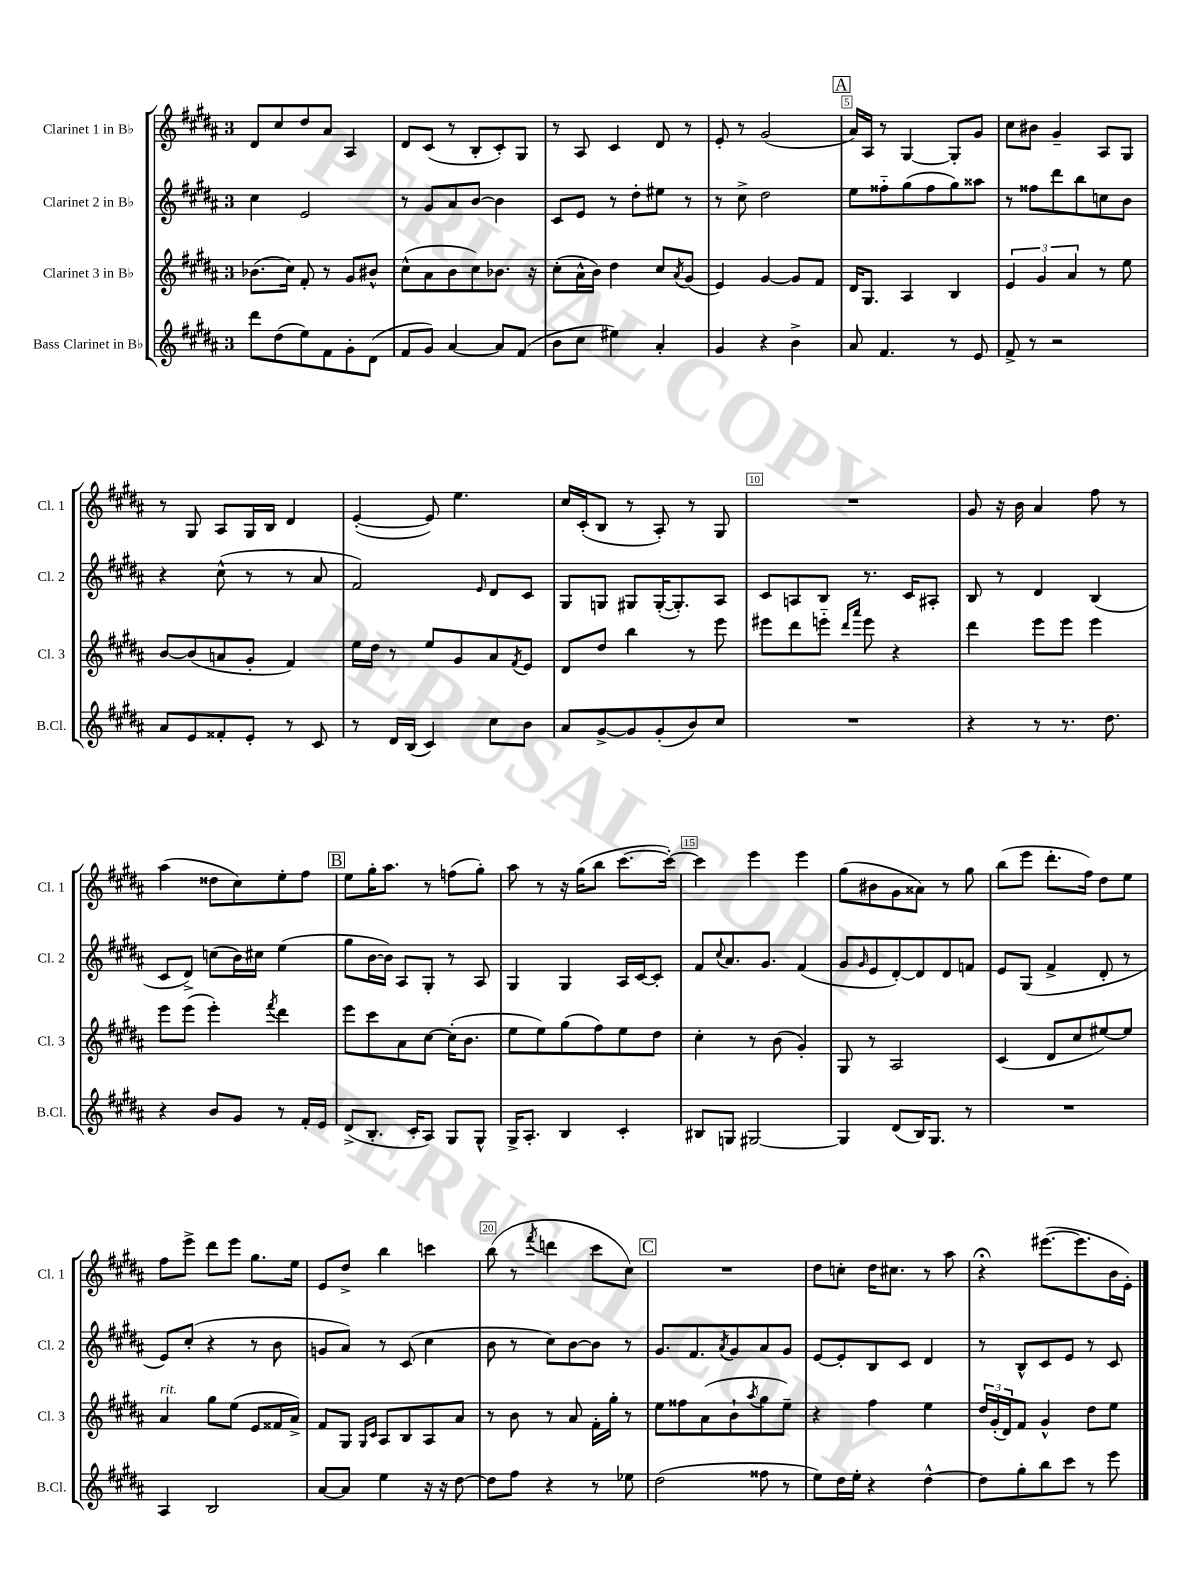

**kern	**kern	**kern	**kern
*staff4	*staff3	*staff2	*staff1
*clefG2	*clefG2	*clefG2	*clefG2
*k[f#c#g#d#a#]	*k[f#c#g#d#a#]	*k[f#c#g#d#a#]	*k[f#c#g#d#a#]
*M3/4	*M3/4	*M3/4	*M3/4
8ddd#\L	(8.b-\L	4cc#\	8d#/L
(8dd#\	.	.	8cc#/
.	16cc#\Jk)	.	.
8ee\)	8f#'/	2e/	8dd#/
8f#\	8r	.	8a#/J
8g#'\	8g#/L	.	4A#/
(8d#\J	8b#^^/J	.	.
=	=	=	=
8f#/L	(8cc#^^\L	8r	8d#/L
8g#/J)	8a#\	8g#/L	(8c#/J
[4a#/	8b\	8a#/	8r
.	8cc#\)	[8b/J	8B'/L
8a#/]L	8.b-\J	4b\]	8c#'/)
(8f#/J	.	.	8G#/J
.	16r	.	.
=	=	=	=
8b\L	(8cc#'\L	8c#/L	8r
8cc#\J	16a#^^\L	8e/J	8A#/
.	16b\JJ)	.	.
4ee#\)	4dd#\	8r	4c#/
.	.	8dd#'\L	.
4a#'/	8cc#/L	8ee#\J	8d#/
.	8qa#/	.	.
.	(8g#/J	8r	8r
=	=	=	=
4g#/	4e/)	8r	8e'/
.	.	8cc#^\	8r
4r	[4g#/	2dd#\	(2g#/
4b^\	8g#/]L	.	.
.	8f#/J	.	.
=	=	=	=
8a#/	16d#/LK	8ee\L	16a#/LL)
.	8.G#/J	.	16A#/JJ
4.f#/	.	8ff##'~\	8r
.	4A#/	(8gg#\	[4G#/
.	.	8ff##\	.
8r	4B/	8gg#\)	8G#'/]L
8e/	.	8aa##\J	8g#/J
=	=	=	=
8f#^/	6e/	8r	8cc#\L
8r	.	8ff##\L	8b#\J
.	6g#/	.	.
2r	.	8ddd#\	4g#~/
.	6a#/	.	.
.	.	8bb\	.
.	8r	8cc\	8A#/L
.	8ee\	8b\J	8G#/J
=	=	=	=
8a#/L	[8b/L	4r	8r
8e/	(8b/]	.	8G#/
8f##'/	8a/	(8cc#^^\	8A#/L
8e'/J	8g#'/J	8r	16G#/L
.	.	.	16B/JJ
8r	4f#/)	8r	4d#/
8c#/	.	8a#/	.
=	=	=	=
8r	16ee\LL	2f#/)	([4e'/
.	16dd#\JJ	.	.
16d#/LL	8r	.	.
(16B/JJ	.	.	.
4c#/)	8ee/L	.	8e/])
.	8g#/	.	4.ee\
.	.	16qqe/	.
8cc#\L	8a#/	8d#/L	.
.	8qf#/	.	.
8b\J	8e/J	8c#/J	.
=	=	=	=
8a#/L	8d#/L	8G#/L	16cc#/LL
.	.	.	(16c#'/J
[8g#^/	8dd#/J	8G/J	8B/J
8g#/]	4bb\	8G#/L	8r
(8g#'/	.	([16G#'/K	8A#'/)
.	.	8.G#'/])	.
8b/)	8r	.	8r
8cc#/J	8eee\	8A#/J	8G#/
=	=	=	=
2.r	8eee#\L	8c#/L	2.r
.	8ddd#\	8A/	.
.	8eee'~\J	8B/J	.
.	16qqddd#/LL	.	.
.	16qqaaa#/JJ	.	.
.	8eee\	8.r	.
.	4r	.	.
.	.	16c#/LK	.
.	.	8A#'/J	.
=	=	=	=
4r	4ddd#\	8B/	8g#/
.	.	8r	16r
.	.	.	16b\
8r	8eee\L	4d#/	4a#/
8.r	8eee\J	.	.
.	4eee\	(4B/	8ff#\
8.dd#\	.	.	.
.	.	.	8r
=	=	=	=
4r	8eee\L	8c#/L	(4aa#\
.	(8eee\J	8d#^/J)	.
8b/L	4eee'\)	(8cc\L	8dd##\L
8g#/J	.	16b\L)	8cc#\)
.	.	16cc#\JJ	.
.	8qfff#/	.	.
8r	4ddd#\	(4ee\	8ee'\
16f#'/LL	.	.	8ff#\J
16e/JJ	.	.	.
=	=	=	=
(8d#^/L	8eee\L	8gg#\L	8ee\L
8.B'/J	8ccc#\	[16b\L	16gg#'\K
.	.	16b\]JJ)	8.aa#\J
.	8a#\	8A#/L	.
16c#'/LK	.	.	.
8A#/J)	[8cc#\J	8G#'/J	8r
8G#/L	(16cc#'\]LK	8r	(8ff\L
.	8.b\J	.	.
8G#^^/J	.	8A#/	8gg#'\J)
=	=	=	=
16G#^/LK	8ee\L	4G#/	8aa#\
8.A#'/J	.	.	.
.	8ee\)	.	8r
4B/	(8gg#\	4G#/	16r
.	.	.	(16gg#\LK
.	8ff#\)	.	8bb\J
4c#'/	8ee\	16A#/LL	[8.ccc#\L
.	.	[16c#/J	.
.	8dd#\J	8c#'/]J	.
.	.	.	16ccc#'\_Jk)
=	=	=	=
8B#/L	4cc#'\	8f#/L	4ccc#\]
.	.	8qqcc#/	.
8G/J	.	8.a#/	.
[2G#/	8r	.	4eee\
.	.	8.g#/J	.
.	(8b\	.	.
.	4g#'/)	(4f#/	4eee\
=	=	=	=
4G#/]	8G#/	8g#/L	(8gg#\L
.	.	16qqg#/	.
.	8r	8e/	8b#\
(8d#/L	2A#/	[8d#'/)	8g#\
16B/K)	.	8d#/]	8a##\J)
8.G#/J	.	.	.
.	.	8d#/	8r
8r	.	8f/J	8gg#\
=	=	=	=
2.r	(4c#/	8e/L	(8bb\L
.	.	(8G#/J	8eee\J
.	8d#/L	4f#^/	8.ddd#'\L
.	8cc#/	.	.
.	.	.	16ff#\Jk)
.	[8ee#/)	8d#'/	8dd#\L
.	8ee#/]J	8r	8ee\J
=	=	=	=
4A#/	4a#/	8e/L)	8ff#\L
.	.	(8cc#'/J	8eee^\J
2B/	8gg#\L	4r	8ddd#\L
.	(8ee\J	.	8eee\J
.	8e/L	8r	8.gg#\L
.	16f##/L	8b\	.
.	16a#^/JJ)	.	16ee\Jk
=	=	=	=
[8a#/L	8f#/L	8g/L	8e/L
8a#/]J	8G#/J	8a#/J)	8dd#^/J
.	16qqG#/LL	.	.
.	16qqc#/JJ	.	.
4ee\	8A#/L	8r	4bb\
.	8B/	(8c#/	.
16r	8A#/	4cc#\	4ccc\
16r	.	.	.
[8dd#\	8a#/J	.	.
=	=	=	=
8dd#\]L	8r	8b\	(8bb\
8ff#\J	8b\	8r	8r
.	.	.	8qfff#/
4r	8r	8cc#\L)	4ddd\
.	8a#/	[8b\	.
8r	16f#'\LL	8b\]J	8ccc#\L
.	16gg#'\JJ	.	.
8ee-\	8r	8r	8cc#\J)
=	=	=	=
(2dd#\	8ee\L	8.g#/L	2.r
.	8ff##\	.	.
.	.	8.f#/	.
.	(8a#\	.	.
.	.	8qa#/	.
.	8b`\	8g#/	.
.	8qaa#/	.	.
8ff##\	8gg#\	8a#/	.
8r	8ee~\J)	8g#/J	.
=	=	=	=
8ee\L)	4r	[8e/L	8dd#\L
16dd#\L	.	8e'/]	8cc'\J
16ee'\JJ	.	.	.
4r	4ff#\	8B/	16dd#\LK
.	.	.	8.cc#\J
.	.	8c#/J	.
[4dd#^^\	4ee\	4d#/	8r
.	.	.	8aa#\
=	=	=	=
8dd#\]L	24dd#/LL	8r	4r;
.	(24g#'/	.	.
.	24d#/J)	.	.
8gg#'\	8f#/J	8B^^/L	.
8bb\	4g#^^/	8c#/	([8.eee#\L
8ccc#\J	.	8e/J	.
.	.	.	8.eee#\]
8r	8dd#\L	8r	.
8eee\	8ee\J	8c#/	16b\L
.	.	.	16e'\JJ)
==	==	==	==
*-	*-	*-	*-
